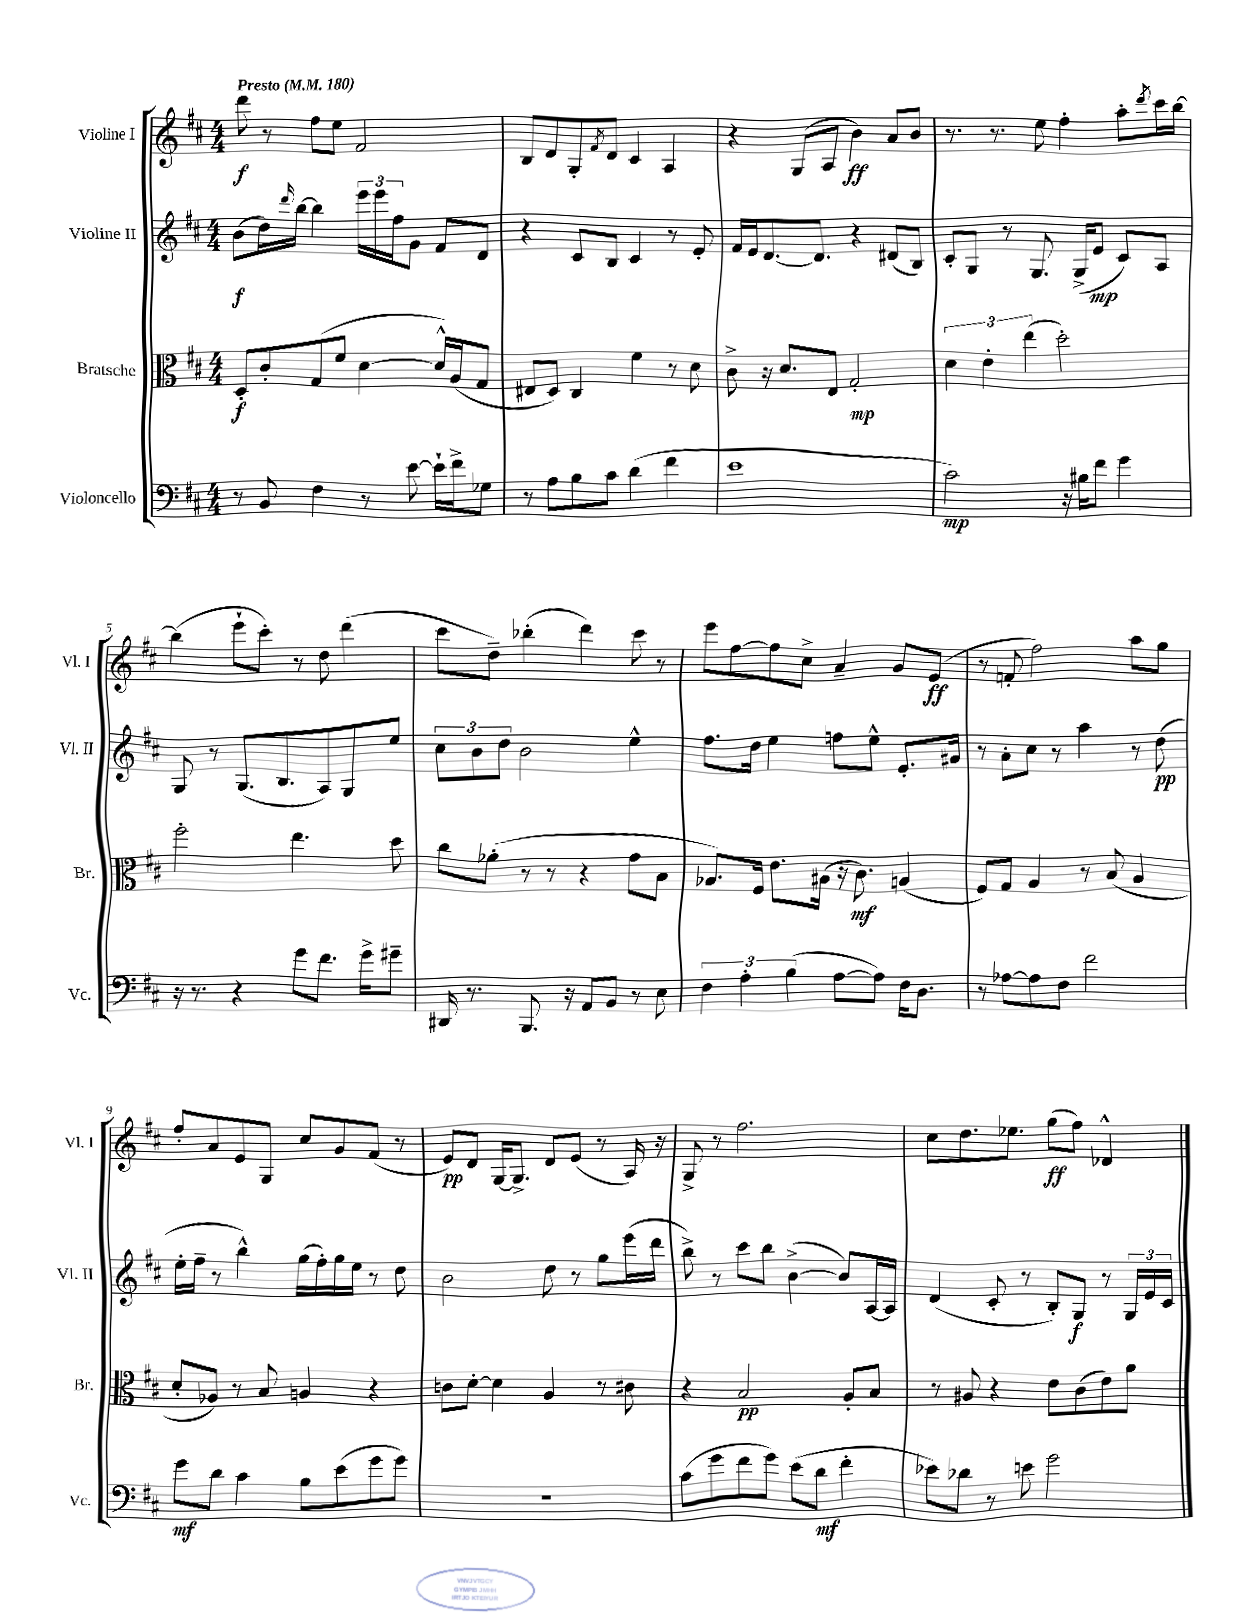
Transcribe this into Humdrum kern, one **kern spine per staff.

**kern	**kern	**kern	**kern
*staff4	*staff3	*staff2	*staff1
*clefF4	*clefC3	*clefG2	*clefG2
*k[f#c#]	*k[f#c#]	*k[f#c#]	*k[f#c#]
*M4/4	*M4/4	*M4/4	*M4/4
*MM180	*MM180	*MM180	*MM180
8r	8D'	(8b	8ddd
8BB	8c#'	16dd)	8r
.	.	16qqddd	.
.	.	[16bb	.
4F#	(8G	4bb]	8ff#
.	8f#	.	8ee
8r	[4d	24eee	2f#
.	.	24eee	.
.	.	24ff#	.
[8e	.	8g	.
16e`]	16d^^])	8f#	.
16f#^	(16A	.	.
8G-	8G	8d	.
=	=	=	=
8r	8E#	4r	8B
8A	8D)	.	8d
8B	4C#	8c#	8G'
.	.	.	8qf#
8c#	.	8B	8d
(4d	4f#	4c#	4c#
4f#	8r	8r	4A
.	8d	8e'	.
=	=	=	=
1e	8c#^	16f#	4r
.	.	16e	.
.	16r	[8.d	.
.	8.d	.	.
.	.	.	(8G
.	.	8.d]	.
.	8E	.	8A
.	2G'	4r	4b)
.	.	(8d#	8a
.	.	8B)	8b
=	=	=	=
2c#)	6d	8c#'	8.r
.	.	8G	.
.	6e'	.	.
.	.	.	8.r
.	.	8r	.
.	(6ee	.	.
.	.	8.G	8ee
16r	2dd')	.	4ff#'
16B#	.	(16G^	.
8f#	.	8e	.
4g	.	8c#)	8aa'
.	.	.	8qddd
.	.	8A	16ccc#
.	.	.	[16bb
=	=	=	=
16r	2ff#'	8G	(4bb]
8.r	.	.	.
.	.	8r	.
4r	.	(8.G	8eee`
.	.	.	8ccc#')
.	.	8.B	.
8g	4.ee	.	8r
8.f#	.	8A)	8dd
.	.	8G	(4ddd
16g^	.	.	.
8g#~	8dd	8ee	.
=	=	=	=
16DD#	8cc#	12cc#	8ccc#
8.r	.	.	.
.	.	12b	.
.	(8a-'	.	8dd~)
.	.	12dd	.
8.BBB	8r	2b	(4bb-'
.	8r	.	.
16r	.	.	.
8AA	4r	.	4ddd)
8BB	.	.	.
8r	8g	4ee^^	8ccc#
8E	8B	.	8r
=	=	=	=
6F#	8.A-)	8.ff#	8eee
.	.	.	[8ff#
6A'	.	.	.
.	16F#	16dd	.
.	8.e	4ee	8ff#]
(6B	.	.	.
.	.	.	8cc#^
.	(16A#	.	.
[8A	16r	8ff	4a~
.	8.c#)	.	.
8A])	.	8ee^^	.
16F#	(4A	8.e'	8g
8.D	.	.	.
.	.	.	(8e
.	.	16g#	.
=	=	=	=
8r	8F#)	8r	8r
[8A-	8G	8a'	8f'
8A-]	4A	8cc#	2ff#)
8F#	.	8r	.
2f#	8r	4aa	.
.	(8B	.	.
.	4A	8r	8aa
.	.	(8dd	8gg
=	=	=	=
8g	8d'	16ee'	8ff#'
.	.	16ff#~	.
8d	8A-)	8r	8a
4c#	8r	4bb^^)	8e
.	8B	.	8G
8B	4A	(16gg	8cc#
.	.	16ff#')	.
(8e	.	16gg	8g
.	.	16ee	.
8g	4r	8r	(8f#
8g)	.	8dd	8r
=	=	=	=
1r	8c	2b	8e)
.	[8d'	.	8d
.	4d]	.	[16G
.	.	.	8.G^]
.	4A	8dd	8d
.	.	8r	(8e
.	8r	8gg	8r
.	8c#	(16eee	16A)
.	.	16ddd	16r
=	=	=	=
(8c#	4r	8bb^)	8G^
8g	.	8r	8r
8f#	2B	8ccc#	2.ff#
8g)	.	8bb	.
(8e	.	([4b^	.
8d	.	.	.
4f#'	8A'	8b])	.
.	8B	[16A	.
.	.	16A]	.
=	=	=	=
8e-)	8r	(4d	8cc#
8d-	8A#	.	8.dd
8r	4r	8c#'	.
.	.	.	8.ee-
8e	.	8r	.
2g	8e	8B')	(8gg
.	(8c#	8G	8ff#)
.	8e)	8r	4d-^^
.	8a	24G	.
.	.	24e	.
.	.	24c#	.
==	==	==	==
*-	*-	*-	*-
